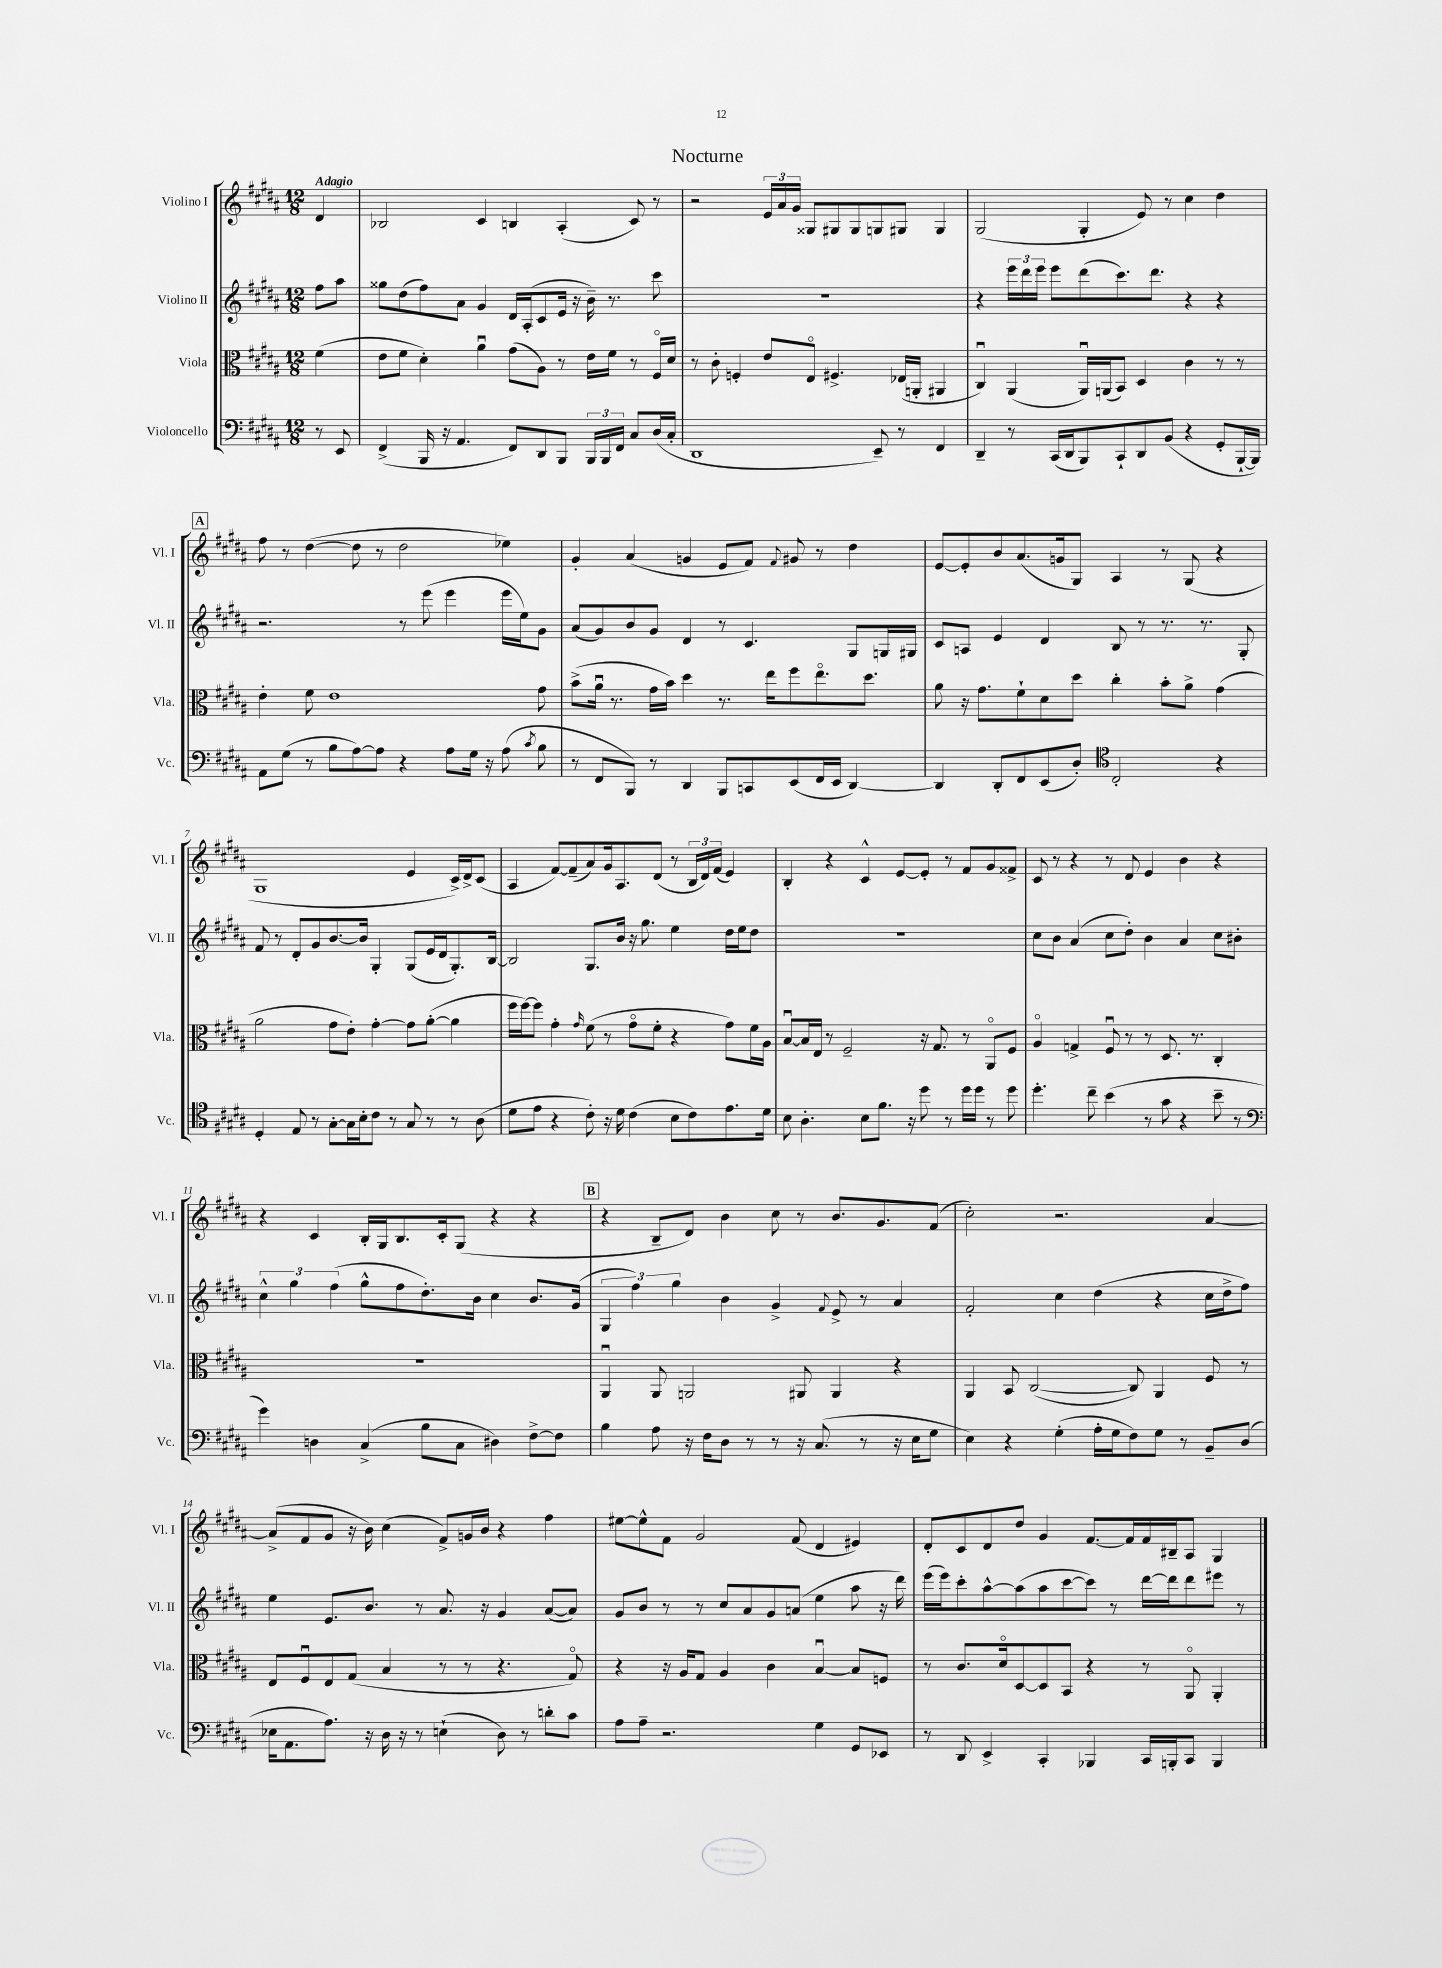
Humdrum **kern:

**kern	**kern	**kern	**kern
*staff4	*staff3	*staff2	*staff1
*clefF4	*clefC3	*clefG2	*clefG2
*k[f#c#g#d#a#]	*k[f#c#g#d#a#]	*k[f#c#g#d#a#]	*k[f#c#g#d#a#]
*M12/8	*M12/8	*M12/8	*M12/8
8r	(4f#	8ff#	4d#
8EE	.	8aa#	.
=	=	=	=
(4FF#^	8e	8gg##	2B-
.	8f#	(8dd#	.
16BBB	4d#')	8ff#)	.
16r	.	.	.
4.AA#	.	8a#	.
.	4a#u	4g#	4c#
8FF#)	(8g#	16d#	4B
.	.	(16A#'	.
8DD#	8A#)	8c#	.
8BBB	8r	16e	(4A#'
.	.	16r	.
24BBB	16e	16b~)	.
24BBB	.	.	.
.	16f#	8.r	.
24FF#	.	.	.
8C#	8r	.	8c#)
(16D#	16F#o	8ccc#	8r
16C#'	16d#	.	.
=	=	=	=
1DD#	8r	1.r	2r
.	8c#'	.	.
.	4F'	.	.
.	8e	.	24e
.	.	.	24a#
.	.	.	24g#
.	8Eo	.	8G##
.	4.F#^	.	8G#
.	.	.	8G#
8EE~)	.	.	8G
8r	(16E-	.	8G#
.	16AA'	.	.
4FF#	4AA#	.	4G#
=	=	=	=
4DD#~	4C#u)	4r	(2G#
8r	(4AA#	24eee	.
.	.	24ddd#	.
.	.	24eee	.
(16CC#	.	8eee	.
16DD#	.	.	.
8BBB)	16AA#u)	(8ddd#	4G#'
.	(16AA	.	.
8CC#`	8BB)	8.ccc#)	.
8DD#	4D#	.	8e)
.	.	8.ddd#	.
(8BB	.	.	8r
4r	4c#	4r	4cc#
8GG#'	8r	4r	4dd#
[16BBB`	8r	.	.
16BBB])	.	.	.
=	=	=	=
8AA#	4e'	2.r	8ff#
(8G#	.	.	8r
8r	8f#	.	([4dd#
8B	1e	.	.
[8A#)	.	.	8dd#]
8A#]	.	.	8r
4r	.	8r	2dd#
.	.	(8eee	.
8A#	.	4eee	.
16G#	.	.	.
16r	.	.	.
(8A#	.	16eee	4ee-)
.	.	16ee)	.
8qc#	.	.	.
8B	8g#	8g#	.
=	=	=	=
8r	(8b^	(8a#	4g#'
8FF#	16a#u	8g#)	.
.	8.r	.	.
8BBB)	.	8b	(4a#
8r	16g#	8g#	.
.	16b)	.	.
4DD#	4dd#	4d#	4g
8BBB	8.r	8r	8e
8CC	.	4.c#	8f#)
.	16ee	.	.
.	.	.	8qqf#
(8EE	8ff#	.	8g#
16FF#	8.eeo	.	8r
16EE	.	.	.
[4DD#)	.	8G#	4dd#
.	8.dd#	.	.
.	.	16G	.
.	.	16G#	.
=	=	=	=
4DD#]	8a#	8c#	[8e
.	16r	8A	8e']
.	8.g#	.	.
8DD#'	.	4e	8b
8FF#	8f#`	.	(8.a#
(8EE	8d#	4d#	.
.	.	.	16g
8D#')	8dd#	.	8G#)
*clefC4	*	*	*
2C#'	4cc#'	8B	4A#
.	.	8r	.
.	8b'	8.r	8r
.	8a#^	.	(8G#
.	.	8.r	.
4r	(4g#	.	4r
.	.	8G#'	.
=	=	=	=
4D#'	2a#	8f#	1G#
.	.	8r	.
8E	.	8d#'	.
8r	.	8g#	.
[8G#'	8g#	[8.b	.
16G#]	8e')	.	.
16B'	.	16b]	.
8c#	[4g#'	4G#'	.
8r	.	.	.
8G#	8g#]	(8G#	4e
8r	([8a#'	16e	.
.	.	16d#	.
8r	4a#]	8.G#')	16c#^)
.	.	.	16d#^
(8A#	.	.	(8c#
.	.	[16B	.
=	=	=	=
8d#	16ff#	2B]	4A#
.	[16ff#)	.	.
8e	8ff#]	.	.
4r	4g#'	.	[8f#)
.	.	.	(8f#~]
.	16qqg#	.	.
8c#')	(8f#	8.G#	8a#)
16r	8r	.	16g#
16d#	.	16b	8.A#
(4c#	8g#o	16r	.
.	.	8.gg#	.
.	8f#'	.	(8d#
8B	4r	4ee	8r
8c#)	.	.	24B
.	.	.	24d#)
.	.	.	(24f#
8.e	8g#)	16dd#	4e)
.	.	16ee	.
.	16f#	8dd#	.
16d#	16A#	.	.
=	=	=	=
8B	[8Bu	1.r	4B'
4.A#'	16B]	.	.
.	16E	.	.
.	8r	.	4r
.	2F#~	.	.
8B	.	.	4c#^^
8.f#	.	.	.
.	.	.	[8e
16r	.	.	.
8dd#	16r	.	8e']
.	8.G#	.	.
8r	.	.	8r
16dd#	8r	.	8f#
16dd#	.	.	.
8r	8AA#o	.	8g#
8dd#	8F#	.	8f##^
=	=	=	=
4.dd#'	4A#o	8cc#	8c#
.	.	8b	8r
.	4G^	(4a#	4r
8cc#~	.	.	.
(4b	8F#u	8cc#	8r
.	8r	8dd#')	8d#
8r	8r	4b	4e
8g#	8.D#	.	.
4r	.	4a#	4b
.	8.r	.	.
8b~	4C#'	8cc#	4r
8r	.	8b#'	.
=	=	=	=
*clefF4	*	*	*
4g#)	1.r	6cc#^^	4r
.	.	6gg#	.
4D	.	.	4c#
.	.	(6ff#	.
(4C#^	.	8gg#^^	16B'
.	.	.	16G#
.	.	8ff#	8.B
8B	.	8.dd#')	.
.	.	.	16c#'
8C#	.	.	(8G#
.	.	16b	.
4D#)	.	4cc#	4r
[8F#^	.	8.b	4r
8F#]	.	.	.
.	.	(16g#	.
=	=	=	=
4B	4AA#u	6G#	4r
.	.	6ff#)	.
8A#	8AA#	.	8B~
.	.	6gg#	.
16r	2AA	.	8d#)
16F#	.	.	.
8D#	.	4b	4b
8r	.	.	.
8r	.	4g#^	8cc#
16r	8AA#	.	8r
(8.C#	.	.	.
.	.	8qqf#	.
.	4AA#	8e^	8.b
8r	.	8r	.
.	.	.	8.g#
16r	4r	4a#	.
16E	.	.	.
8G#	.	.	(8f#
=	=	=	=
4E)	4AA#	2f#'	2cc#')
4r	8BB	.	.
.	([2C#	.	.
(4G#'	.	4cc#	2.r
16A#'	.	(4dd#	.
16G#	.	.	.
8F#)	8C#])	.	.
8G#	4AA#	4r	.
8r	.	.	.
8BB~	8F#	16cc#	[4a#
.	.	16dd#^	.
(8D#	8r	8ff#)	.
=	=	=	=
16E-	8E	4ee	(8a#^]
8.AA#	.	.	.
.	8F#u	.	8f#
8.A#)	8E	8.e	8g#
.	(8G#	.	16r
16r	.	8.b	16b)
16D#	4B	.	(4cc#
16r	.	.	.
8r	.	8r	.
(4E`	8r	8.a#	8f#^)
.	8r	.	16g
.	.	16r	16b
8D#)	4.r	4g#	4r
8r	.	.	.
8d'	.	([8a#	4ff#
8c#	8G#o)	8a#])	.
=	=	=	=
8A#	4r	8g#	[8ee#
8A#~	.	8b	8ee#^^]
2.r	16r	8r	8f#
.	16A#	.	.
.	8G#	8r	2g#
.	4A#	8cc#	.
.	.	8a#	.
.	4c#	8g#	.
.	.	(8a	(8f#
4G#	[4Bu	4ee	4d#
8GG#	8B]	8aa#	4e#)
8EE-	8F	16r	.
.	.	16ddd#)	.
=	=	=	=
8r	8r	(16eee	8d#'
.	.	16eee)	.
8DD#	8.c#	8ccc#'	8c#
4EE^	.	[8aa#^^	8d#
.	16d#o	.	.
.	[8D#	(8aa#]	8dd#
4CC#'	8D#]	8aa#	4g#
.	8BB	[8ccc#	.
4BBB-	4r	8ccc#])	[8.f#
.	.	8r	.
.	.	.	16f#]
16CC#	8r	[16ddd#	16f#
16BBB'	.	16ddd#]	16B#~
8CC#	8AA#o	8ddd#	8A#
4BBB	4AA#'	8eee#	4G#
.	.	8r	.
==	==	==	==
*-	*-	*-	*-
